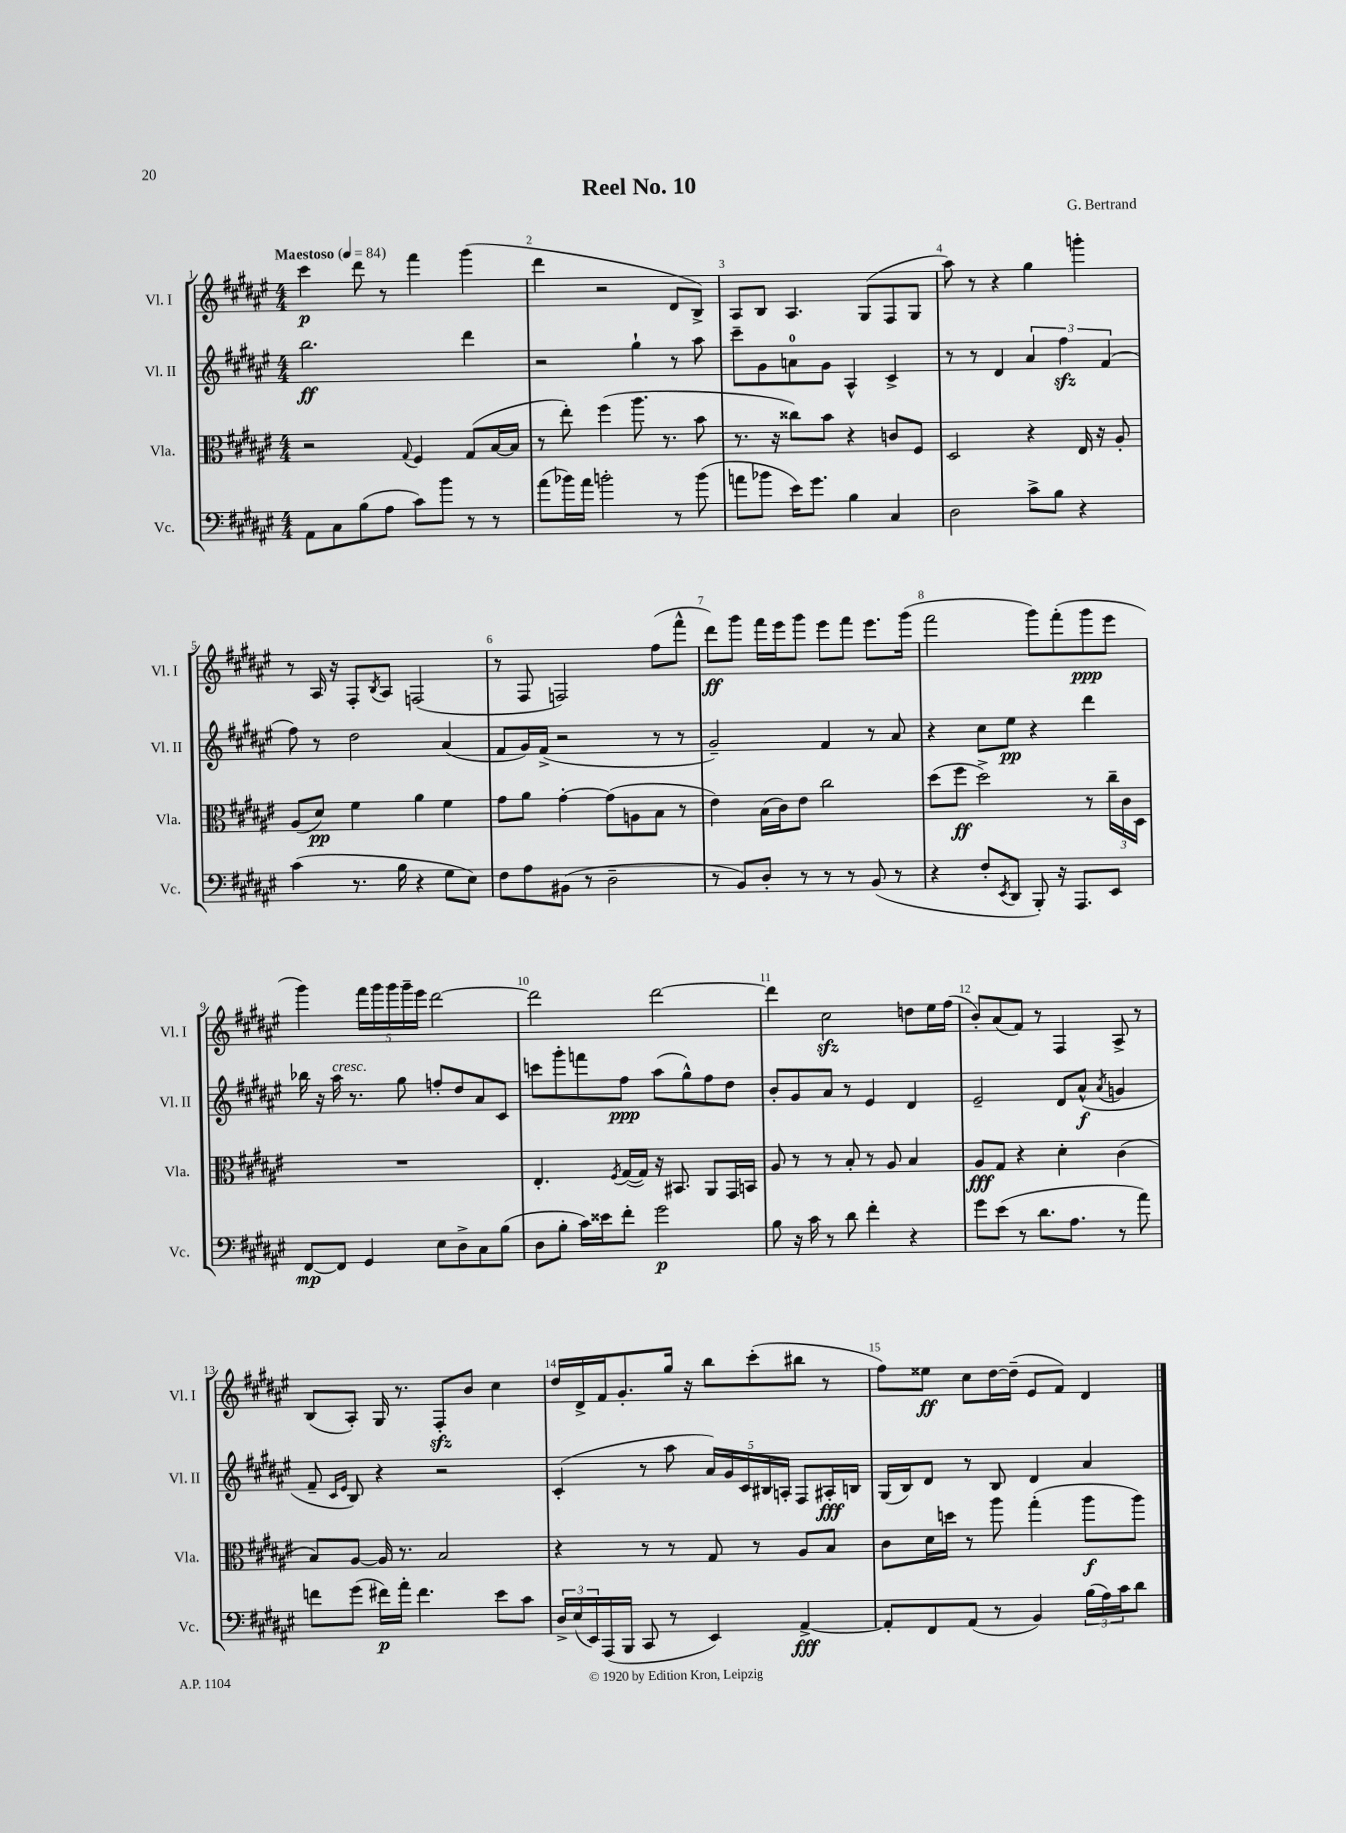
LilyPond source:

\header { title = "Reel No. 10" composer = "G. Bertrand" }
<<
\new StaffGroup <<
\new Staff = "s0" \with { instrumentName = "Vl. I" shortInstrumentName = "Vl. I" } {
    \clef treble \key fis \major \numericTimeSignature \time 4/4 \tempo "Maestoso" 4 = 84
    cis'''4\p dis'''8 r8 fis'''4 gis'''4( |
    dis'''4 r2 dis'8 b8->) |
    ais8 b8 ais4. gis8( fis8 gis8 |
    ais''8) r8 r4 gis''4 g'''4-. |
    r8 ais16 r16 fis8-. \acciaccatura { b8 } ais8 f2( |
    r8 fis8 f2) fis''8( fis'''8-^ |
    dis'''8\ff) gis'''8 fis'''16 eis'''16 gis'''8 eis'''8 fis'''8 eis'''8. gis'''16( |
    fis'''2 gis'''8) fis'''8-.( gis'''8\ppp eis'''8 |
    gis'''4) \tuplet 5/4 { fis'''16 gis'''16 gis'''16 gis'''16-- eis'''16 } dis'''2~ |
    dis'''2 dis'''2~ |
    dis'''4 cis''2\sfz d''8 eis''16 fis''16( |
    b'8-.) ais'8( fis'8) r8 fis4 ais8-> r8 |
    b8( ais8-.) gis16 r8. fis8-.\sfz b'8 cis''4 |
    dis''16 dis'16-> fis'16 gis'8.-. gis''16 r16 b''8 cis'''8-.( bis''8 r8 |
    fis''8) eisis''8\ff cis''8 dis''16~ dis''16--( eis'8 fis'8) dis'4 \bar "|." |
}
\new Staff = "s1" \with { instrumentName = "Vl. II" shortInstrumentName = "Vl. II" } {
    \clef treble \key fis \major \numericTimeSignature \time 4/4
    b''2.\ff dis'''4 |
    r2 gis''4-! r8 ais''8 |
    cis'''8-- gis'8 a'8-0 gis'8 ais4-^ cis'4-> |
    r8 r8 dis'4 \tuplet 3/2 { ais'4 fis''4\sfz fis'4( } |
    fis''8) r8 dis''2 ais'4( |
    fis'8 gis'16) fis'16->( r2 r8 r8 |
    gis'2--) fis'4 r8 ais'8 |
    r4 cis''8 eis''8\pp r4 dis'''4 |
    bes''16 r16 ais''16^\markup { \italic "cresc." } r8. gis''8 f''8-. dis''8 ais'8 cis'8 |
    c'''8 gis'''8-. f'''8 fis''8\ppp ais''8( gis''8-^) fis''8 dis''8 |
    b'8-. gis'8 ais'8 r8 eis'4 dis'4 |
    eis'2-- dis'8 ais'8-^\f( \acciaccatura { ais'8 } g'4 |
    fis'8-- \grace { cis'16 eis'16 } b8) r4 r2 |
    cis'4-.( r8 ais''8 \tuplet 5/4 { ais'16) gis'16 cis'16 bis16 a16-. } fis8 ais16-.\fff b16 |
    gis16( b16) dis'8 r8 b8 dis'4 ais'4 \bar "|." |
}
\new Staff = "s2" \with { instrumentName = "Vla." shortInstrumentName = "Vla." } {
    \clef alto \key fis \major \numericTimeSignature \time 4/4
    r2 \appoggiatura { gis8 } fis4 gis8( b16~ b16 |
    r8 eis''8-.) fis''4( ais''8. r8. b'8 |
    r8. r16 cisis''8) b'8 r4 c'8 fis8 |
    dis2 r4 eis16 r16 ais8-. |
    ais8( dis'8\pp) fis'4 ais'4 fis'4 |
    gis'8 ais'8 gis'4~-. gis'8( a8 b8 r8 |
    eis'4) b16( cis'16) eis'8 cis''2 |
    dis''8( fis''8\ff dis''2->) r8 \tuplet 3/2 { cis''16-- cis'16 dis16 } |
    R1 |
    eis4.-. \acciaccatura { fis8 } gis16~( gis16) r16 bis,8. ais,8 gis,16 b,16 |
    ais8 r8 r8 b8-. r8 ais8 b4 |
    ais8\fff gis8 r4 dis'4-. cis'4( |
    b8) ais8~ ais16 r8. b2 |
    r4 r8 r8 gis8 r8 ais8 b8 |
    cis'8 dis'16 d''16 r8 ais''8 gis''4-.( ais''8\f ais''8) \bar "|." |
}
\new Staff = "s3" \with { instrumentName = "Vc." shortInstrumentName = "Vc." } {
    \clef bass \key fis \major \numericTimeSignature \time 4/4
    ais,8 cis8 b8( ais8 cis'8) b'8 r8 r8 |
    ais'8( bes'16) ais'16 b'2-. r8 b'8( |
    a'8 bes'8 eis'16) gis'8. b4 cis4 |
    dis2 cis'8-> b8 r4 |
    cis'4( r8. b16 r4 gis8 eis8) |
    fis8 ais8 bis,8( r8 dis2-- |
    r8 b,8) dis8-. r8 r8 r8 b,8( r8 |
    r4 fis8-. \acciaccatura { eis,8 } dis,8 b,,8-.) r16 ais,,8. eis,8 |
    fis,8~\mp fis,8 gis,4 eis8 dis8-> cis8 b8( |
    dis8 b8-. cis'16) eisis'16 fis'8-. gis'2\p |
    b8 r16 cis'16 r8 dis'8 fis'4-. r4 |
    gis'8 eis'8( r8 dis'8. ais8. r8 ais'8) |
    f'8 gis'8( fis'16\p) ais'16-. fis'4. eis'8 cis'8 |
    \tuplet 3/2 { dis16-> eis16( eis,16) } ais,,16( b,,16 cis,8 r8 eis,4) ais,4~->\fff |
    ais,8-. fis,8 ais,8( r8 b,4) \tuplet 3/2 { b16( ais16) cis'16 } dis'8 \bar "|." |
}
>>
>>
\layout { \context { \Score \override BarNumber.break-visibility = ##(#f #t #t) barNumberVisibility = #all-bar-numbers-visible } }
